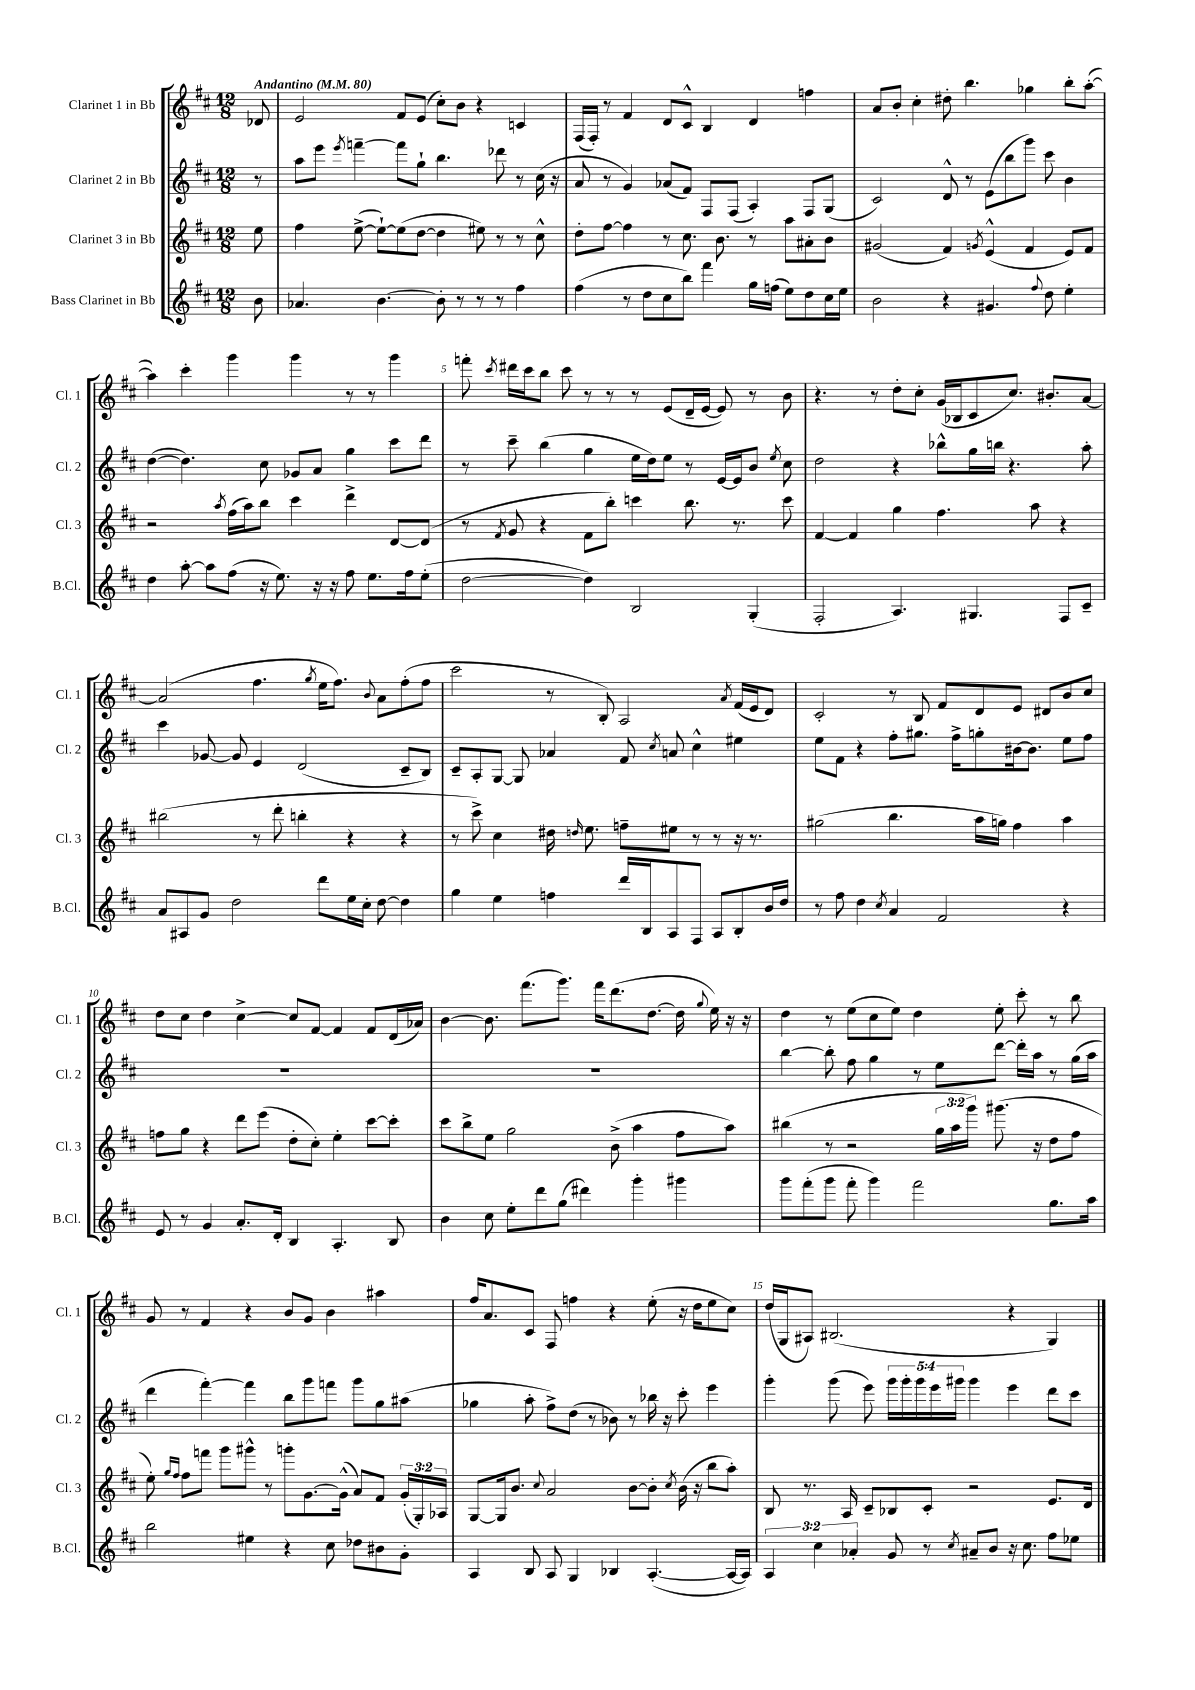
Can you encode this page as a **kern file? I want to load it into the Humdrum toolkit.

**kern	**kern	**kern	**kern
*part4	*part3	*part2	*part1
*staff4	*staff3	*staff2	*staff1
*I"Bass Clarinet in Bb	*I"Clarinet 3 in Bb	*I"Clarinet 2 in Bb	*I"Clarinet 1 in Bb
*I'B.Cl.	*I'Cl. 3	*I'Cl. 2	*I'Cl. 1
*clefG2	*clefG2	*clefG2	*clefG2
*k[f#c#]	*k[f#c#]	*k[f#c#]	*k[f#c#]
*M12/8	*M12/8	*M12/8	*M12/8
*MM80	*MM80	*MM80	*MM80
=	=	=	=
!	!	!	!LO:TX:a:B:t=Andantino
8b\	8ee\	8r	8d-X/
=1	=1	=1	=1
4.a-X/	4ff#\	8aa\L	2e/
.	.	8eee\J	.
.	.	8qeee/	.
.	([8ee^\	[4fffn~\	.
[4.b\	8ee`\L_)	.	.
.	(8ee\]	8fff\L]	8f#/L
.	[8dd\J	8gg`\J	(8e/J
8b'\]	4dd\]	4.bb\	8cc#'\L)
8r	.	.	8b\J
8r	8ee#X\)	.	4r
8r	8r	8ddd-X\	.
4ff#\	8r	8r	4cn/
.	8cc#^^\	(16cc#\	.
.	.	16r	.
=2	=2	=2	=2
(4ff#\	8dd'\L	8a/	(16F#/LL
.	.	.	16F#'/JJ)
.	[8ff#\J	8r	8r
8r	4ff#\]	4g/)	4f#/
8dd\L	.	.	.
8cc#\	8r	(8a-X/L	8d/L
8bb\J)	8.cc#\	8f#/J)	8c#^^/J
4fff#\	.	8F#/L	4B/
.	8.b\	.	.
.	.	(8F#/J	.
16gg\LL	8r	4A'/)	4d/
(16ffn\JJ	.	.	.
8ee\L)	8aa\L	.	.
8dd\	8a#X'\	8F#/L	4ffn\
16cc#\L	8b\J	(8G/J	.
16ee\JJ	.	.	.
=3	=3	=3	=3
2b\	(2g#X/	2c#/)	8a/L
.	.	.	8b'/J
.	.	.	4cc#'\
4r	4f#/)	8d^^/	8dd#X'\
.	.	8r	4.bb\
.	8qgn/	.	.
4.g#X/	(4e^^/	(8e\L	.
.	.	8bb\	.
.	4f#/	8ggg\J)	4gg-X\
8qqff#/	.	.	.
8dd\	.	8ccc#\	.
4ee'\	8e/L)	4b\	8bb'\L
.	8f#/J	.	([8aa'\J
!!LO:LB:g=z
=4	=4	=4	=4
4dd\	2r	([4dd\	4aa\])
[8aa'\	.	4.dd\])	4ccc#'\
8aa\L]	.	.	.
.	8qaa/	.	.
(8ff#\J	(16ff#\LL	.	4ggg\
.	16aa\J)	.	.
16r	8bb\J	8cc#\	.
8.ee\)	.	.	.
.	4ccc#\	8g-X/L	4ggg\
16r	.	8a/J	.
16r	.	.	.
8ff#\	4ddd^\	4gg\	8r
8.ee\L	.	.	8r
.	[8d/L	8ccc#\L	4ggg\
16ff#\k	.	.	.
(8ee'\J	(8d/J]	8ddd\J	.
=5	=5	=5	=5
[2dd\	8r	8r	8fffn'\
.	8qf#/	.	8qccc#/
.	8g/	8ccc#~\	16ddd#X\LL
.	.	.	16ccc#\J
.	4r	(4bb\	8bb\J
.	.	.	8ccc#\
4dd\])	8f#\L	4gg\	8r
.	8bb'\J)	.	8r
2B/	4cccn\	16ee\LL	8r
.	.	16dd\J)	.
.	.	8ee\J	(8e/L
.	8.bb\	8r	16d~/L
.	.	.	[16e/JJ
.	.	[16e/LL	8e/])
.	8.r	16e/J]	.
(4G'/	.	8b/J	8r
.	.	8qee/	.
.	8ccc\	8cc#\	8b\
=6	=6	=6	=6
2F#'/	[4f#/	2dd\	4.r
.	4f#/]	.	.
.	.	.	8r
4.A/)	4gg\	4r	8dd'\L
.	.	.	8cc#'\J
.	4.ff#\	8bb-X^^\L	(16g/LL
.	.	.	16B-X/J
4.G#X/	.	16gg\L	8c#/
.	.	16bbn\JJ	.
.	.	4.r	8.cc#/J)
.	8aa\	.	.
.	.	.	8.b#X'/L
8F#/L	4r	.	.
8c#~/J	.	8aa'\	[8a/J
!!LO:LB:g=z
=7	=7	=7	=7
8a/L	(2bb#X\	4ccc#\	(2a/]
8A#X/	.	.	.
8g/J	.	[8g-X/	.
2dd\	.	8g-/]	.
.	8r	4e/	4.ff#\
.	8ddd'\	.	.
.	4bbn'\	(2d/	.
.	.	.	8qgg/
8ddd\L	.	.	16ee\KL
.	.	.	8.ff#\J)
16ee\L	4r	.	.
16cc#'\JJ	.	.	.
.	.	.	8qqb/
[8dd\	.	.	8a\L
4dd\]	4r	8c#~/L	(8ff#'\
.	.	8B/J)	8ff#\J
=8	=8	=8	=8
4gg\	8r	8c#~/L	2ccc#\
.	8ccc#^\)	8A'/	.
4ee\	4cc#\	[8G/J	.
.	.	8G/]	.
4ffn\	16dd#X\	4a-X/	8r
.	16qqddn/	.	.
.	8.ee\	.	.
.	.	.	8B'/)
16ddd/LL	8ffn~\L	8f#/	2A/
16B/J	.	.	.
.	.	8qcc#/	.
8A/	8ee#X\J	8an/	.
8F#/J	8r	4cc#^^\	.
8A/L	8r	.	.
.	.	.	8qa/
8B'/	16r	4ee#X\	(16f#/LL
.	8.r	.	16e/J
16b/L	.	.	8d/J)
16dd/JJ	.	.	.
=9	=9	=9	=9
8r	(2gg#X\	8ee\L	2c#'/
8ff#\	.	8f#\J	.
4dd\	.	4r	.
8qcc#/	.	.	.
4a/	4.bb\	8ff#'\L	8r
.	.	8.gg#X\J	8B/
2f#/	.	.	8f#/L
.	.	16ff#^\KL	.
.	16aa\LL	8ggn'\	8d/
.	16ggn\JJ)	.	.
.	4ff#\	[16b#X\k	8e/J
.	.	8.b#\J]	.
.	.	.	8d#X/L
4r	4aa\	8ee\L	8b/
.	.	8ff#\J	8cc#/J
!!LO:LB:g=z
=10	=10	=10	=10
8e/	8ffn\L	1.r	8dd\L
8r	8gg\J	.	8cc#\J
4g/	4r	.	4dd\
8.a'/L	8ddd\L	.	[4cc#^\
.	(8eee\J	.	.
16d'/Jk	.	.	.
4B/	8dd'\L	.	8cc#/L]
.	8cc#'\J)	.	[8f#/J
4.A'/	4ee'\	.	4f#/]
.	[8ccc#\L	.	8f#/L
8B/	8ccc#'\J]	.	(16d/L
.	.	.	16a-X/JJ)
=11	=11	=11	=11
4b\	8ccc#\L	1.r	[4b\
.	8bb^\	.	.
8cc#\	8ee\J	.	8.b\]
8ee'\L	2gg\	.	.
.	.	.	(8.fff#\L
8ddd\	.	.	.
(8gg\J	.	.	8.ggg\J)
4ddd#X\)	.	.	.
.	.	.	16fff#\KL
.	(8b^\	.	(8.ddd\
4ggg'\	4aa\	.	.
.	.	.	[8.dd\J
4ggg#X\	8ff#\L	.	16dd\]
.	.	.	8qqgg/
.	.	.	16ee\)
.	8aa\J)	.	16r
.	.	.	16r
=12	=12	=12	=12
8ggg\L	(4bb#X\	[4bb\	4dd\
(8fff#'\	.	.	.
8ggg\J	8r	8bb'\]	8r
8fff#'\	2r	8ff#\	(8ee\L
4ggg\)	.	4gg\	8cc#\
.	.	.	8ee\J)
2fff#\	.	8r	4dd\
.	24gg\LL	8ee\L	.
.	24aa\	.	.
.	24ggg\JJ)	.	.
.	(8.ggg#X\	[8ddd\J	8ee'\
.	.	16ddd'\LL]	8ccc#'\
.	16r	16aa\JJ	.
8.gg\L	8dd\L	8r	8r
.	8ff#\J	(16gg\LL	8bb\
16aa\Jk	.	16aa\JJ	.
!!LO:LB:g=z
=13	=13	=13	=13
2bb\	8ee'\)	4ddd\	8g/
.	16qqgg/LL	.	.
.	16qqff#/JJ	.	.
.	8ff#\L	.	8r
.	8fffn\J	[4fff#'\)	4f#/
.	8ggg\L	.	.
4ee#X\	8ggg#X^^\J	4fff#\]	4r
.	8r	.	.
4r	8gggn'\L	8bb\L	8b/L
.	[8.g\	8ggg\	8g/J
8cc#\	.	8fffn\J	4b\
.	(16g^^\Jk]	.	.
8dd-X\L	8a/L)	8ggg\L	.
8b#X\	8f#/J	8gg\	4aa#X\
8g'\J	(24g'/LL	(8aa#X\J	.
.	24G'/)	.	.
.	24A-X/JJ	.	.
=14	=14	=14	=14
4A/	[8G/L	4gg-X\	16ff#/KL
.	.	.	8.a/
.	16G/k]	.	.
.	8.b/J	.	.
8B/	.	8aa'\	8c#/J
.	8qqcc#/	.	.
8A/	2a/	8ff#^\L)	8F#/
4G/	.	(8dd\J	4ffn\
.	.	8r	.
4B-X/	.	8b-X\)	4r
.	[8b\L	8r	.
([4.A'/	8b'\J]	16bb-X\	(8ee'\
.	.	16r	.
.	8qcc#/	.	.
.	(16b\	8ccc#'\	16r
.	16r	.	16dd\KL
.	8bb\L	4eee\	8ee\
16A/LL_	8aa'\J)	.	8cc#\J)
16A/JJ])	.	.	.
=15	=15	=15	=15
6A/	8B/	4ggg'\	(16dd/LL
.	.	.	16G/J
.	8.r	.	8A#X/J)
6cc#\	.	.	.
.	.	(8ggg\	(2.B#X/
.	16A/	.	.
6a-X'/	.	.	.
.	8c#~/L	8eee\)	.
8g/	8B-X/	20ggg\LL	.
.	.	20ggg'\	.
.	.	20ggg\	.
8r	8c#'/J	.	.
.	.	20eee\	.
.	.	20ggg#X\JJ	.
8qcc#/	.	.	.
8a#X~/L	2r	4ggg#\	.
8b/J	.	.	.
16r	.	4eee\	4r
8.cc#\	.	.	.
8ff#\L	8.e/L	8ddd\L	4G/)
8ee-X\J	.	8ccc#\J	.
.	16d/Jk	.	.
==	==	==	==
*-	*-	*-	*-
